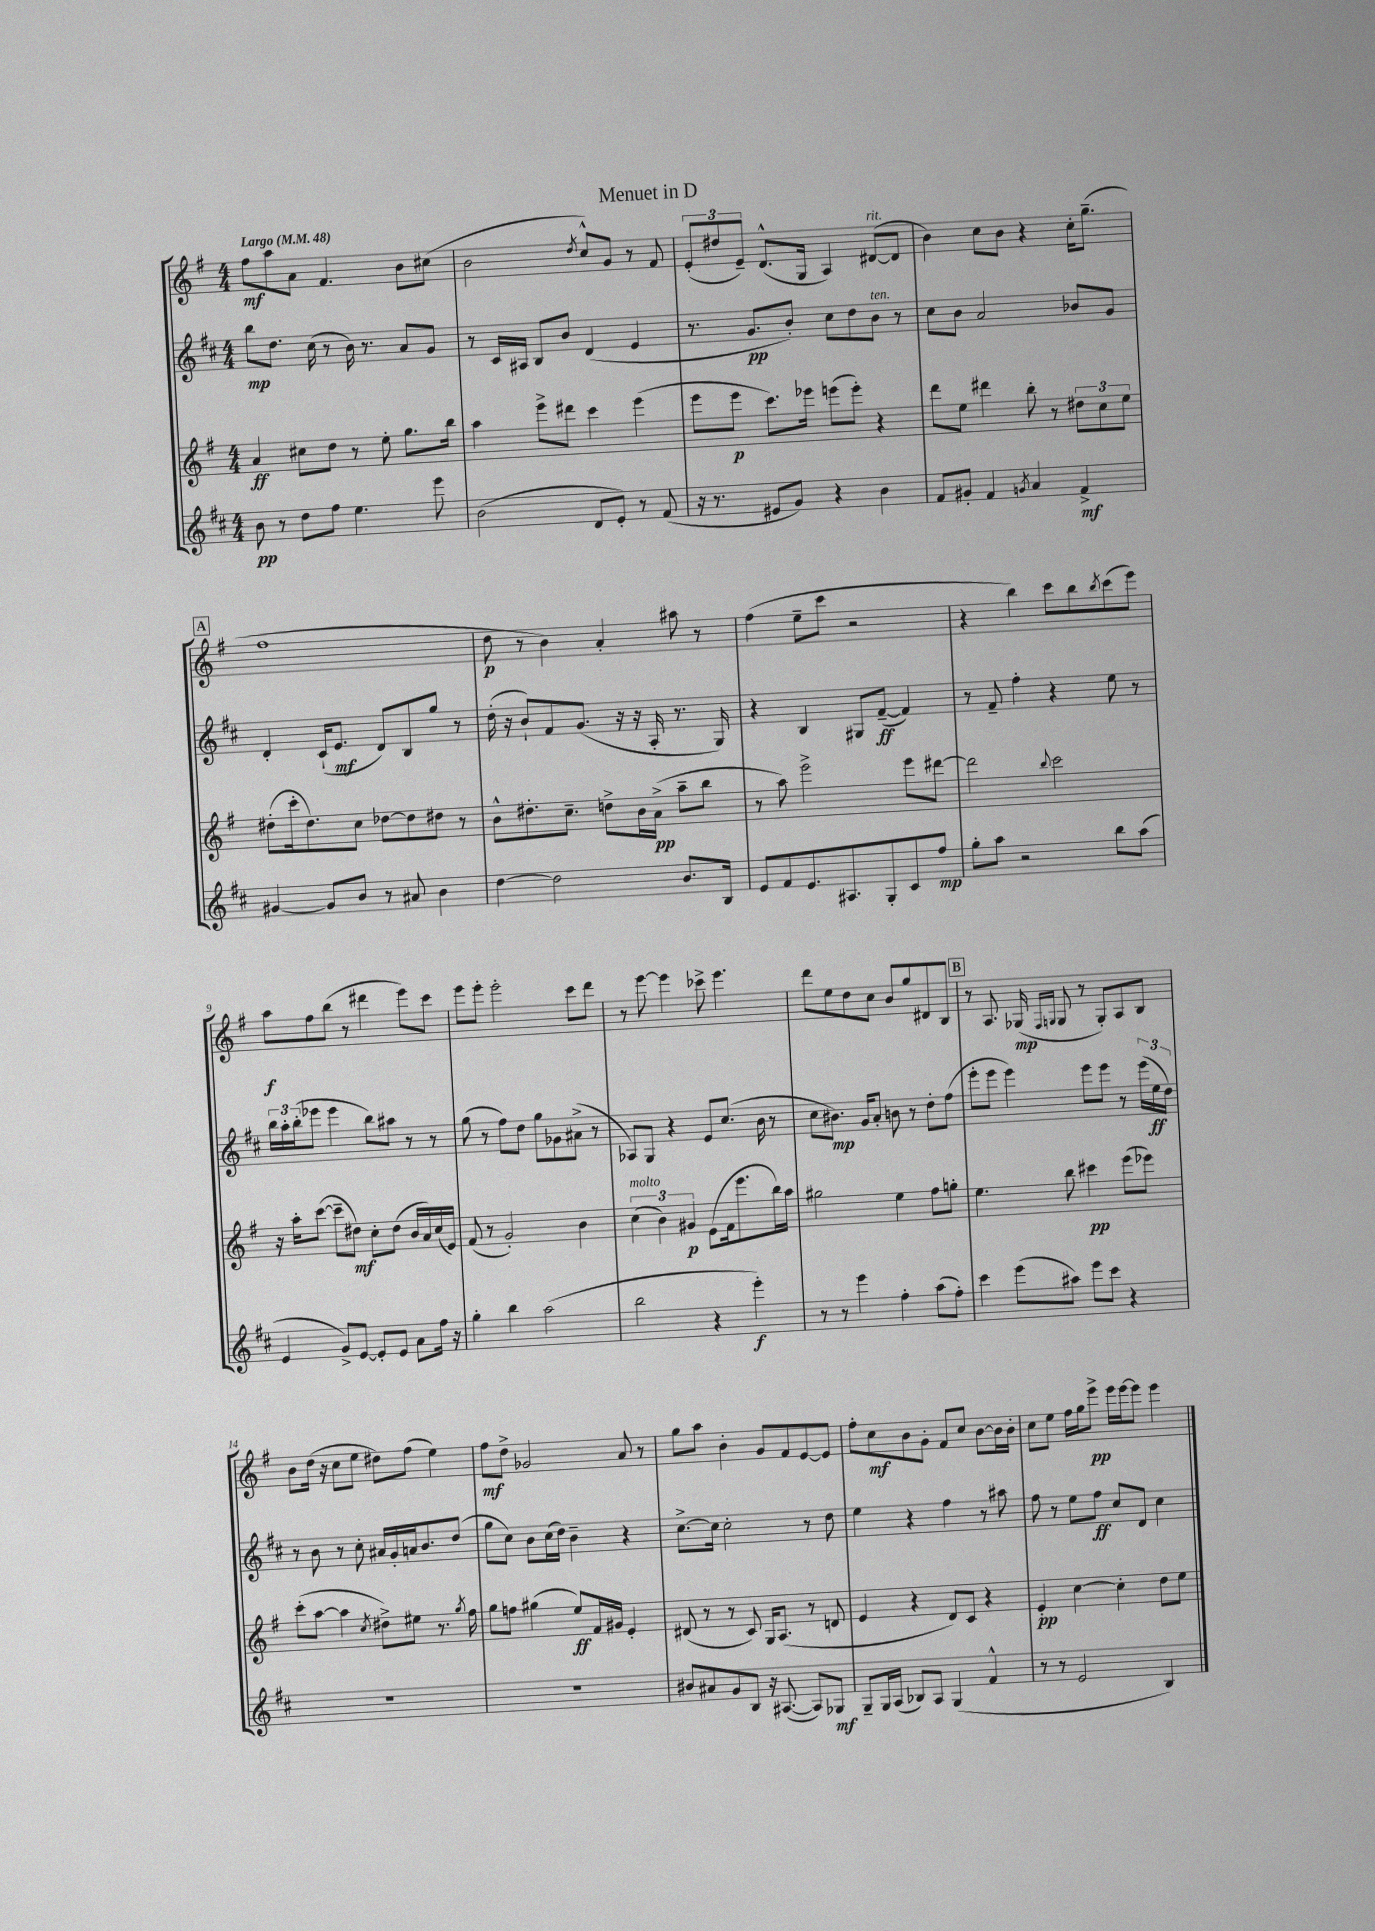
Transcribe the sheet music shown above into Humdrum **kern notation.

**kern	**kern	**kern	**kern
*staff4	*staff3	*staff2	*staff1
*clefG2	*clefG2	*clefG2	*clefG2
*k[f#c#]	*k[f#]	*k[f#c#]	*k[f#]
*M4/4	*M4/4	*M4/4	*M4/4
*MM48	*MM48	*MM48	*MM48
8b\	4a/	8bb\L	8ff#\L
8r	.	8.dd\J	8aa\
8dd\L	8cc#\L	.	8a\J
.	.	(16cc#\	.
8ff#\J	8dd\J	8r	4.f#/
4.ee\	8r	16b\)	.
.	.	8.r	.
.	8ee'\	.	.
.	8.gg\L	8a/L	8b\L
8eee\	.	8g/J	(8cc#\J
.	16bb\Jk	.	.
=	=	=	=
(2b\	4aa\	8r	2b\
.	.	16c#/LL	.
.	.	16A#/JJ	.
.	8eee^\L	8B/L	.
.	8ddd#\J	8b/J	.
.	.	.	8qdd/
8d/L	4ccc\	(4d/	8cc^^/L)
8e'/J)	.	.	8g/J
8r	(4eee\	4e/	8r
(8f#/	.	.	8f#/
=	=	=	=
16r	8eee\L	8.r	(12e'/L
8.r	.	.	.
.	.	.	12dd#/
.	8eee\J	.	.
.	.	.	12e~/J)
.	.	8.g/L	.
8e#/L	8.ccc\L)	.	(8.d^^/L
8g/J)	.	8b'/J)	.
.	16eee-\Jk	.	16G/Jk
4r	(8eee\L	8cc#\L	4A/)
.	8eee'\J)	8dd\	.
4b\	4r	8b\J	([8d#/L
.	.	8r	8d#/]J
=	=	=	=
8f#/L	8ddd\L	8cc#\L	4b\)
8g#'/J	8ee\J	8b\J	.
4f#/	4ddd#\	2a/	8cc\L
.	.	.	8b\J
8qg/	.	.	.
4a/	8bb'\	.	4r
.	8r	.	.
4f#^/	12dd#\L	8b-/L	16cc'\LK
.	.	.	(8.gg~\J
.	12cc\	.	.
.	.	8g/J	.
.	12ee\J	.	.
=	=	=	=
[4g#/	(8dd#'\L	4d'/	1ff#
.	16ccc'\k	.	.
.	8.dd#\)	.	.
8g#/]L	.	(16c#`/LK	.
.	.	8.e/J	.
8b/J	8cc\J	.	.
8r	[8dd-\L	8d/L)	.
8a#/	8dd-\]	8B/	.
4b\	8dd#\J	8gg/J	.
.	8r	8r	.
=	=	=	=
[4dd\	8b^^\L	(16dd'\	8dd\
.	.	16r	.
.	8.dd#'\	8b`/L)	8r
2dd\]	.	8f#/	4b\)
.	8.cc~\J	.	.
.	.	(8.g/J	.
.	8dd^\L	.	4a'/
.	.	16r	.
.	16b\L	16r	.
.	(16a^\JJ	16A'/	.
8.b/L	8aa~\L	8.r	8aa#\
.	8bb\J	.	8r
16B/Jk	.	16G/)	.
=	=	=	=
8e/L	8r	4r	(4ff#\
8f#/	8aa\)	.	.
8.e/	2eee^\	4B/	8ee~\L
.	.	.	8ccc\J
8.A#/	.	.	.
.	.	8G#/L	2r
8G'/	.	([8f#~/J	.
8c#/	8eee\L	4f#/])	.
8ff#/J	[8ddd#\J	.	.
=	=	=	=
8gg'\L	2ddd#\]	8r	4r
8aa\J	.	8f#~/	.
2r	.	4ff#'\	4bb\)
.	8qqbb/	.	.
.	2ccc\	4r	8ccc\L
.	.	.	8bb\
.	.	.	8qbb/
8bb\L	.	8ee\	(8ccc\
(8aa\J	.	8r	8eee\J)
=	=	=	=
4e/	16r	24bb\LL	8aa\L
.	.	24aa'\	.
.	16aa'\LK	.	.
.	.	(24bb'\J	.
.	([8ccc\J	8eee-\J	8ff#\
8g^/L)	8ccc~\]L	4eee-\	(8bb\J
[8e/J	8dd#\J)	.	8r
8e'/]L	8cc'\L	8bb\L)	4ddd#\
8e/J	(8dd#\J	8aa#\J	.
8a\L	16b/LL	8r	8eee\L)
.	16a/)	.	.
16ff#\Jk	(16cc/	8r	8ccc\J
16r	16e/JJ)	.	.
=	=	=	=
4gg'\	(8f#/	(8gg\	8eee\L
.	8r	8r	8eee'\J
4bb\	2g'/)	8ff#\L)	2eee'\
.	.	8dd\J	.
(2aa\	.	8gg\L	.
.	.	8g-\	.
.	4b\	(8a#^\J	8ccc\L
.	.	8r	8ddd\J
=	=	=	=
2bb\	(6cc\	8A-/L)	8r
.	.	8G/J	[8eee\
.	6b\)	.	.
.	.	4r	4eee\]
.	6g#/	.	.
4r	(8e\L	8e/L	8ccc-^\
.	16f#\k	(8.cc#/J	4.eee\
.	8.eee\	.	.
4eee'\)	.	.	.
.	.	16b\	.
.	16bb\L)	8r	.
.	16aa\JJ	.	.
=	=	=	=
8r	2gg#\	8cc#\L	8ddd\L
8r	.	8.b#\J)	8ee\
4eee\	.	.	8dd\
.	.	16g/LK	.
.	.	8a'/J	8cc\J
4ff#'\	4ee\	8b\	8b/L
.	.	8r	8gg/
(8aa\L	8ff#\L	8dd'\L	8d#/
8ff#'\J)	8gg'\J	(8ff#\J	8B/J
=	=	=	=
4ccc#\	4.ee\	8eee'\L	8r
.	.	8eee\J	8.A/
(8eee\L	.	4eee\)	.
.	.	.	(16G-/
.	.	.	16qqF#/LL
.	.	.	16qqG/JJ
8aa#\J)	8bb\	.	8G/
8eee\L	4ccc#\	8eee\L	8r
8ccc#\J	.	8eee\J	8G'/L)
4r	(8eee\L	8r	8A/
.	8eee-\J)	(24eee\LL	8B/J
.	.	24ee\	.
.	.	24dd\JJ)	.
=	=	=	=
1r	(8ccc'\L	8r	8b\L
.	[8aa\J	8b\	(16dd\Jk
.	.	.	16r
.	4aa\]	8r	8cc\L
.	.	8cc#'\	8ee\J
.	8qcc/	.	.
.	8dd#^\L)	16a#/LL	8dd#\L)
.	.	16g'/	.
.	8ee#\J	16a/J	(8ff#\J
.	.	8.b/	.
.	8.r	.	4ee\)
.	.	(8dd/J	.
.	8qgg/	.	.
.	16ff#\	.	.
=	=	=	=
1r	8gg\L	8gg\L	8ff#\L
.	8ff\J	8cc#\J)	8dd^\J
.	(4gg#\	8b\L	2g-/
.	.	(16cc#\L	.
.	.	16dd\JJ)	.
.	8ee/L)	4b~\	.
.	16f#/L	.	.
.	16g#/JJ	.	.
.	4e'/	4r	8a/
.	.	.	8r
=	=	=	=
8b#/L	(8d#/	[8.cc#^\L	8gg\L
8a#/	8r	.	8aa\J
.	.	16cc#\]Jk	.
8g/	8r	2cc#'\	4b'\
8B/J	8c/)	.	.
16r	16G/LK	.	8g/L
([8.A#/	(8.A/J	.	.
.	.	.	8f#/
8A#/]L)	8r	8r	[8e/
8G-/J	8d/	8dd\	8e/]J
=	=	=	=
8G~/L	4e/	4ee\	8ff#'\L
16G/L	.	.	8cc\
(16A/JJ	.	.	.
8B-/L)	4r	4r	8b\
8A/J	.	.	8g'\J
(4G/	8d/L)	4ff#\	8f#/L
.	8c/J	.	8cc/J
4f#^^/	4r	8r	[8b\L
.	.	8aa#\	16b\]L
.	.	.	16b'\JJ
=	=	=	=
8r	4e'/	8ff#\	8cc\L
8r	.	8r	8ee\J
2e/	[4cc\	8ee\L	16ff#\LL
.	.	.	16gg\J
.	.	8ff#\J	8eee^\J
.	4cc'\]	8cc#/L	16eee\LL
.	.	.	[16eee\J
.	.	8d/J	8eee\]J
4B/)	8dd\L	4cc#\	4eee\
.	8ee\J	.	.
==	==	==	==
*-	*-	*-	*-
